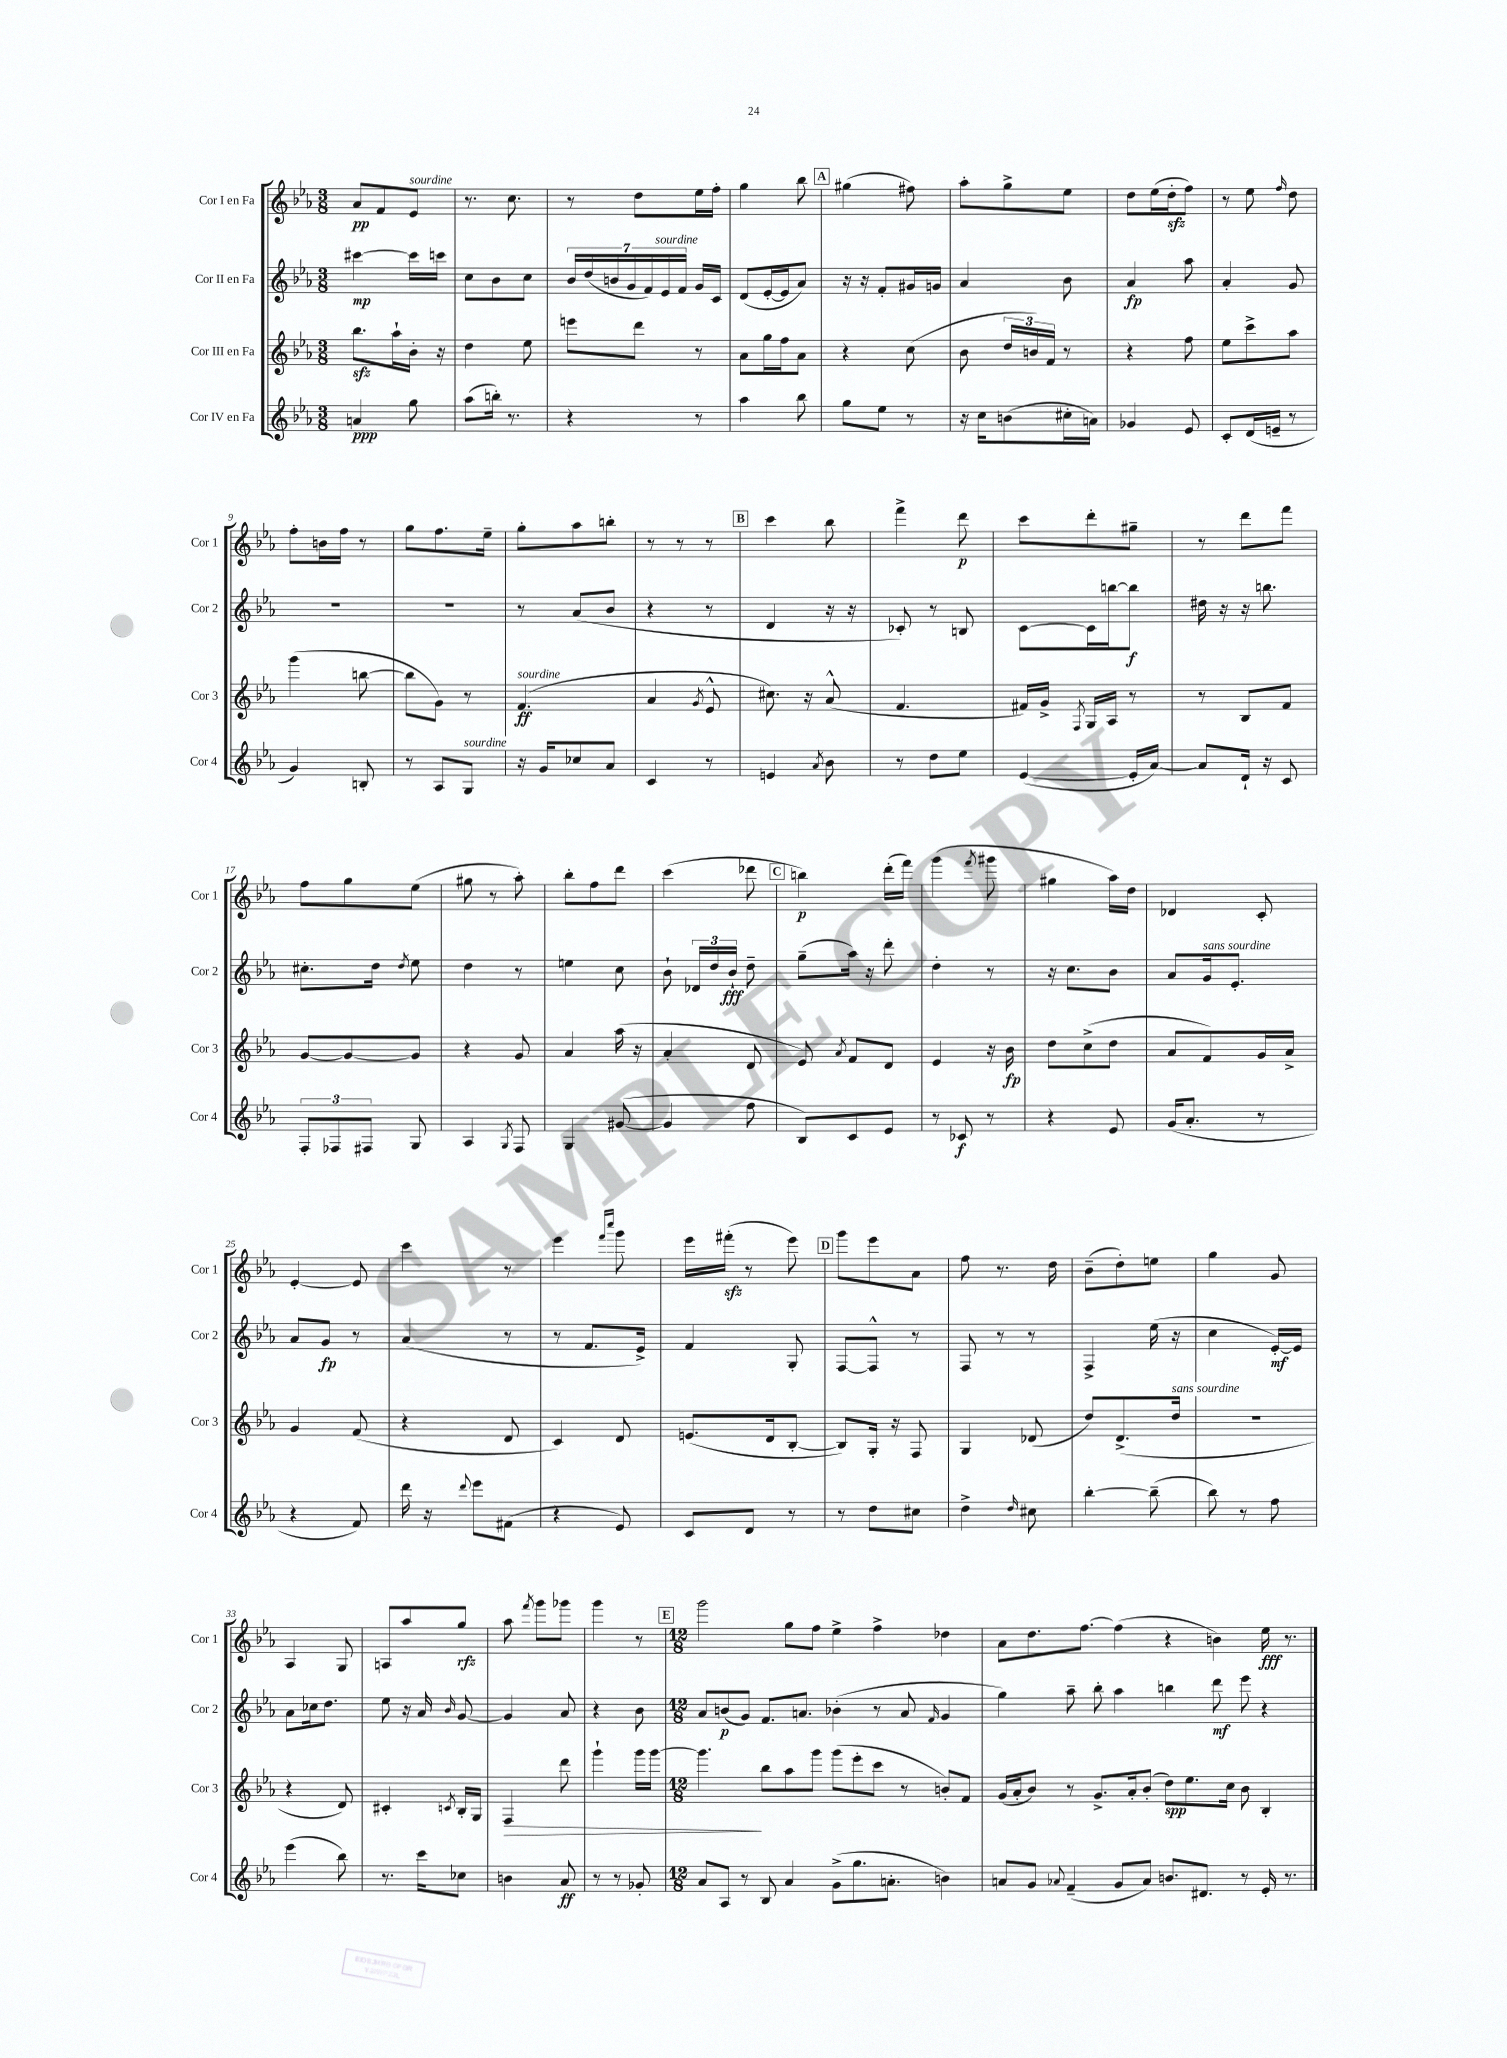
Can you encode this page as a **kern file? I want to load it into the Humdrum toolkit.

**kern	**dynam	**kern	**dynam	**kern	**dynam	**kern	**dynam
*part4	*part4	*part3	*part3	*part2	*part2	*part1	*part1
*staff4	*staff4	*staff3	*staff3	*staff2	*staff2	*staff1	*staff1
*I"Cor IV en Fa	*	*I"Cor III en Fa	*	*I"Cor II en Fa	*	*I"Cor I en Fa	*
*I'Cor 4	*	*I'Cor 3	*	*I'Cor 2	*	*I'Cor 1	*
*clefG2	*	*clefG2	*	*clefG2	*	*clefG2	*
*k[b-e-a-]	*	*k[b-e-a-]	*	*k[b-e-a-]	*	*k[b-e-a-]	*
*M3/8	*	*M3/8	*	*M3/8	*	*M3/8	*
=1	=1	=1	=1	=1	=1	=1	=1
4an/	ppp	8.bb-zz\L	.	[4ccc#X\	mp	8a-/L	pp
.	.	.	.	.	.	8f/	.
.	.	16aa-`\L	.	.	.	.	.
!	!	!	!	!	!	!LO:TX:a:i:t=sourdine	!
8gg\	.	16b-'\JJ	.	16ccc#\LL]	.	8e-/J	.
.	.	16r	.	16cccn\JJ	.	.	.
=2	=2	=2	=2	=2	=2	=2	=2
(8aa-\L	.	4dd\	.	8cc\L	.	8.r	.
16bbn'\Jk)	.	.	.	8b-\	.	.	.
8.r	.	.	.	.	.	8.cc\	.
.	.	8ee-\	.	8cc\J	.	.	.
=3	=3	=3	=3	=3	=3	=3	=3
4r	.	8eeen\L	.	28b-/LL	.	8r	.
.	.	.	.	(28dd/	.	.	.
.	.	.	.	28bn/	.	.	.
.	.	.	.	28g/	.	.	.
.	.	8ddd\J	.	.	.	8dd\L	.
.	.	.	.	28f/)	.	.	.
!	!	!	!	!LO:TX:a:i:t=sourdine	!	!	!
.	.	.	.	28e-/	.	.	.
.	.	.	.	28f/JJ	.	.	.
8r	.	8r	.	16g/LL	.	16ee-\L	.
.	.	.	.	16c/JJ	.	16ff'\JJ	.
=4	=4	=4	=4	=4	=4	=4	=4
4aa-\	.	8a-\L	.	(8d/L	.	4gg\	.
.	.	16gg\L	.	[16e-'/L	.	.	.
.	.	16ff\J	.	16e-/J]	.	.	.
8bb-\	.	8a-\J	.	8a-/J)	.	8bb-\	.
!!LO:REH:place=s1:t=A
=5	=5	=5	=5	=5	=5	=5	=5
8gg\L	.	4r	.	16r	.	(4gg#X\	.
.	.	.	.	16r	.	.	.
8ee-\J	.	.	.	8f'/L	.	.	.
8r	.	(8cc\	.	16g#X/L	.	8ff#X\)	.
.	.	.	.	16gn/JJ	.	.	.
=6	=6	=6	=6	=6	=6	=6	=6
16r	.	8b-\	.	4a-/	.	8aa-'\L	.
16cc\KL	.	.	.	.	.	.	.
(8bn\	.	24dd/LL	.	.	.	8gg^\	.
.	.	24bn/)	.	.	.	.	.
.	.	24f/JJ	.	.	.	.	.
16cc#X'\L	.	8r	.	8b-\	.	8ee-\J	.
16an\JJ)	.	.	.	.	.	.	.
=7	=7	=7	=7	=7	=7	=7	=7
4g-X/	.	4r	.	4a-/	fp	8dd\L	.
.	.	.	.	.	.	(16ee-\L	.
.	.	.	.	.	.	16ddzz'\J	.
8e-/	.	8ff\	.	8aa-\	.	8ff\J)	.
=8	=8	=8	=8	=8	=8	=8	=8
8c'/L	.	8ee-\L	.	4a-'/	.	8r	.
(16d/L	.	8ccc^\	.	.	.	8ee-\	.
16en~/JJ	.	.	.	.	.	.	.
.	.	.	.	.	.	16qqff/	.
8r	.	8aa-\J	.	8g/	.	8dd\	.
!!LO:LB:g=z
=9	=9	=9	=9	=9	=9	=9	=9
4g/)	.	(4ggg\	.	4.r	.	8ff'\L	.
.	.	.	.	.	.	16bn\L	.
.	.	.	.	.	.	16ff\JJ	.
8Bn'/	.	[8bbn\	.	.	.	8r	.
=10	=10	=10	=10	=10	=10	=10	=10
8r	.	8bb\L]	.	4.r	.	8gg\L	.
8A-/L	.	8g\J)	.	.	.	8.ff\	.
!LO:TX:a:i:t=sourdine	!	!	!	!	!	!	!
8G/J	.	8r	.	.	.	.	.
.	.	.	.	.	.	16ee-~\Jk	.
=11	=11	=11	=11	=11	=11	=11	=11
!	!	!LO:TX:a:i:t=sourdine	!	!	!	!	!
16r	.	(4.f/	ff	8r	.	8gg'\L	.
16g/KL	.	.	.	.	.	.	.
8cc-X/	.	.	.	(8a-/L	.	8aa-\	.
8a-/J	.	.	.	8b-/J	.	8bbn'\J	.
=12	=12	=12	=12	=12	=12	=12	=12
4c/	.	4a-/	.	4r	.	8r	.
.	.	.	.	.	.	8r	.
.	.	8qg/	.	.	.	.	.
8r	.	8e-^^/	.	8r	.	8r	.
!!LO:REH:place=s1:t=B
=13	=13	=13	=13	=13	=13	=13	=13
4en/	.	8.cc#X\)	.	4d/	.	4ccc\	.
.	.	16r	.	.	.	.	.
8qa-/	.	.	.	.	.	.	.
8b-\	.	(8a-^^/	.	16r	.	8bb-\	.
.	.	.	.	16r	.	.	.
=14	=14	=14	=14	=14	=14	=14	=14
8r	.	4.f/	.	8c-X'/)	.	4fff^\	.
8dd\L	.	.	.	8r	.	.	.
8ee-\J	.	.	.	8Bn/	.	8ddd\	p
=15	=15	=15	=15	=15	=15	=15	=15
([4e-/	.	16f#X/LL)	.	[8c\L	.	8ccc\L	.
.	.	16g^/JJ	.	.	.	.	.
.	.	8qF/	.	.	.	.	.
.	.	16G/LL	.	16c\L]	.	8ddd'\	.
.	.	16A-/JJ	.	[16bbn\J	.	.	.
16e-'/LL]	.	8r	.	8bb\J]	f	8gg#X~\J	.
[16a-/JJ)	.	.	.	.	.	.	.
=16	=16	=16	=16	=16	=16	=16	=16
8a-/L]	.	8r	.	16dd#X\	.	8r	.
.	.	.	.	16r	.	.	.
16d`/Jk	.	8B-/L	.	16r	.	8ddd\L	.
16r	.	.	.	8.bbn\	.	.	.
8c/	.	8f/J	.	.	.	8fff\J	.
!!LO:LB:g=z
=17	=17	=17	=17	=17	=17	=17	=17
12F'/L	.	[8g/L	.	8.cc#X'\L	.	8ff\L	.
12F-X/	.	.	.	.	.	.	.
.	.	8g/_	.	.	.	8gg\	.
12F#X/J	.	.	.	.	.	.	.
.	.	.	.	16dd\Jk	.	.	.
.	.	.	.	8qdd/	.	.	.
8G/	.	8g/J]	.	8ee-\	.	(8ee-\J	.
=18	=18	=18	=18	=18	=18	=18	=18
4A-/	.	4r	.	4dd\	.	8gg#X\	.
.	.	.	.	.	.	8r	.
8qG/	.	.	.	.	.	.	.
8F/	.	8g/	.	8r	.	8aa-'\)	.
=19	=19	=19	=19	=19	=19	=19	=19
4G/	.	4a-/	.	4een\	.	8bb-'\L	.
.	.	.	.	.	.	8ff\	.
([8g#X/	.	(16aa-\	.	8cc\	.	8ddd\J	.
.	.	16r	.	.	.	.	.
=20	=20	=20	=20	=20	=20	=20	=20
4g#/]	.	4a-'/	.	8b-`\	.	(4ccc\	.
.	.	.	.	24d-X/LL	.	.	.
.	.	.	.	24dd/	.	.	.
.	.	.	.	24b-`/JJ	fff	.	.
8ff\	.	8d/	.	8dd~\	.	8ddd-X\	.
!!LO:REH:place=s1:t=C
=21	=21	=21	=21	=21	=21	=21	=21
8B-/L)	.	8e-/)	.	(8gg~\L	.	4bbn\)	p
.	.	8qa-/	.	.	.	.	.
8c/	.	8f/L	.	16aa-\Jk)	.	.	.
.	.	.	.	16r	.	.	.
8e-/J	.	8d/J	.	8ddd'\	.	(16ddd'\LL	.
.	.	.	.	.	.	16fff\JJ)	.
=22	=22	=22	=22	=22	=22	=22	=22
8r	.	4e-/	.	4dd'\	.	(4ggg\	.
8c-X/	f	.	.	.	.	.	.
.	.	.	.	.	.	8qfff/	.
8r	.	16r	.	8r	.	8ggg#X\	.
.	.	16b-\	fp	.	.	.	.
=23	=23	=23	=23	=23	=23	=23	=23
4r	.	8dd\L	.	16r	.	4gg#X\	.
.	.	.	.	8.cc\L	.	.	.
.	.	(8cc^\	.	.	.	.	.
8e-/	.	8dd\J	.	8b-\J	.	16aa-\LL)	.
.	.	.	.	.	.	16dd\JJ	.
=24	=24	=24	=24	=24	=24	=24	=24
(16g/KL	.	8a-/L	.	8a-/L	.	4d-X/	.
8.a-'/J	.	.	.	.	.	.	.
!	!	!	!	!LO:TX:a:i:t=sans sourdine	!	!	!
.	.	8f/)	.	16g/k	.	.	.
.	.	.	.	8.e-'/J	.	.	.
8r	.	16g/L	.	.	.	8c'/	.
.	.	16a-^/JJ	.	.	.	.	.
!!LO:LB:g=z
=25	=25	=25	=25	=25	=25	=25	=25
4r	.	4g/	.	8a-/L	.	[4e-'/	.
.	.	.	.	8g/J	fp	.	.
8f/)	.	(8f/	.	8r	.	8e-/]	.
=26	=26	=26	=26	=26	=26	=26	=26
16ddd\	.	4r	.	(4a-/	.	4ccc\	.
16r	.	.	.	.	.	.	.
8qqddd/	.	.	.	.	.	.	.
8eee-\L	.	.	.	.	.	.	.
(8f#X\J	.	8d/	.	8r	.	8r	.
=27	=27	=27	=27	=27	=27	=27	=27
4r	.	4c/)	.	8r	.	4eee-\	.
.	.	.	.	8.f/L	.	.	.
.	.	.	.	.	.	16qqfff/LL	.
.	.	.	.	.	.	16qqcccc/JJ	.
8e-/)	.	8d/	.	.	.	8ggg\	.
.	.	.	.	16e-^/Jk)	.	.	.
=28	=28	=28	=28	=28	=28	=28	=28
8c/L	.	(8.en/L	.	4f/	.	16eee-\LL	.
.	.	.	.	.	.	(16fff#Xzz'\JJ	.
8d/J	.	.	.	.	.	8r	.
.	.	16d/k	.	.	.	.	.
8r	.	[8B-'/J	.	8G'/	.	8eee-\)	.
!!LO:REH:place=s1:t=D
=29	=29	=29	=29	=29	=29	=29	=29
8r	.	8B-/L])	.	[8F/L	.	8ggg\L	.
8dd\L	.	16G'/Jk	.	8F^^/J]	.	8eee-\	.
.	.	16r	.	.	.	.	.
8cc#X\J	.	8F/	.	8r	.	8a-\J	.
=30	=30	=30	=30	=30	=30	=30	=30
4dd^\	.	4G/	.	8F/	.	8ff\	.
.	.	.	.	8r	.	8.r	.
16qqdd/	.	.	.	.	.	.	.
8cc#X\	.	(8d-X/	.	8r	.	.	.
.	.	.	.	.	.	16dd\	.
=31	=31	=31	=31	=31	=31	=31	=31
[4bb-'\	.	8dd/L)	.	4F^/	.	(8b-~\L	.
.	.	(8.d^/	.	.	.	8dd'\)	.
(8bb-~\]	.	.	.	(16ee-\	.	8een\J	.
!	!	!LO:TX:a:i:t=sans sourdine	!	!	!	!	!
.	.	16dd/Jk	.	16r	.	.	.
=32	=32	=32	=32	=32	=32	=32	=32
8bb-\)	.	4.r	.	4cc\	.	4gg\	.
8r	.	.	.	.	.	.	.
8ff\	.	.	.	[16e-'/LL)	mf	8g/	.
.	.	.	.	16e-/JJ]	.	.	.
!!LO:LB:g=z
=33	=33	=33	=33	=33	=33	=33	=33
(4eee-\	.	4r	.	8a-\L	.	4A-/	.
.	.	.	.	16cc-X\k	.	.	.
.	.	.	.	8.dd\J	.	.	.
8bb-\)	.	8d/)	.	.	.	8G/	.
=34	=34	=34	=34	=34	=34	=34	=34
8.r	.	4c#X'/	.	8ee-\	.	8An/L	.
.	.	.	.	16r	.	8aa-/	.
16ccc\KL	.	.	.	16a-/	.	.	.
.	.	8qcn/	.	16qqb-/	.	.	.
8cc-X\J	.	16B-'/LL	.	[8g/	.	8gg/J	rfz
.	.	16G/JJ	.	.	.	.	.
=35	=35	=35	=35	=35	=35	=35	=35
!	!	!	!LO:HP:b	!	!	!	!
4bn\	.	4F/	>	4g/]	.	8aa-\	.
.	.	.	.	.	.	8qfff/	.
.	.	.	.	.	.	8ggg\L	.
8a-/	ff	8ddd\	.	8a-/	.	8ggg-X\J	.
=36	=36	=36	=36	=36	=36	=36	=36
8r	.	4ggg`\	.	4r	.	4ggg\	.
8r	.	.	.	.	.	.	.
8g-X'/	.	16ggg\LL	.	8b-\	.	8r	.
.	.	[16ggg\JJ	.	.	.	.	.
!!LO:REH:place=s1:t=E
=37	=37	=37	=37	=37	=37	=37	=37
*M12/8	*	*M12/8	*	*M12/8	*	*M12/8	*
8a-/L	.	4.ggg\]	.	8a-/L	.	2ggg\	.
8A-/J	.	.	.	(8bn/	p	.	.
8r	.	.	.	8g/J)	.	.	.
8B-/	.	8bb-\L	]	8.f/L	.	.	.
4a-/	.	8aa-\	.	.	.	8gg\L	.
.	.	.	.	8.an/J	.	.	.
.	.	8ggg\J	.	.	.	8ff\J	.
(8g^\L	.	(8ggg\L	.	(4b-X'\	.	4ee-^\	.
8.gg\	.	8eee-'\	.	.	.	.	.
.	.	8ccc\J	.	8r	.	4ff^\	.
8.an'\J	.	.	.	.	.	.	.
.	.	8r	.	8a/	.	.	.
.	.	.	.	16qqf/	.	.	.
4bn\)	.	8bn'/L)	.	4g/	.	4dd-X\	.
.	.	8f/J	.	.	.	.	.
=38	=38	=38	=38	=38	=38	=38	=38
8an/L	.	(16g/LL	.	4gg\)	.	8a-\L	.
.	.	16a-'/J	.	.	.	.	.
8g/J	.	8b-/J)	.	.	.	8.dd\	.
8qqa-X/	.	.	.	.	.	.	.
(4f~/	.	8r	.	8aa-~\	.	.	.
.	.	.	.	.	.	[8.ff\J	.
.	.	8.g^/L	.	8bb-'\	.	.	.
8g/L	.	.	.	4aa-\	.	(4ff\]	.
.	.	16a-'/k	.	.	.	.	.
8a-/J)	.	(8b-'/J	.	.	.	.	.
8.bn/L	.	8dd\L)	spp	4bbn\	.	4r	.
.	.	8.ee-\	.	.	.	.	.
8.d#X/J	.	.	.	.	.	.	.
.	.	.	.	8ddd\	mf	4bn\)	.
.	.	16cc\Jk	.	.	.	.	.
8r	.	8b-\	.	8eee-\	.	.	.
16e-'/	.	4B-'/	.	4r	.	16ee-\	fff
8.r	.	.	.	.	.	8.r	.
==	==	==	==	==	==	==	==
*-	*-	*-	*-	*-	*-	*-	*-
